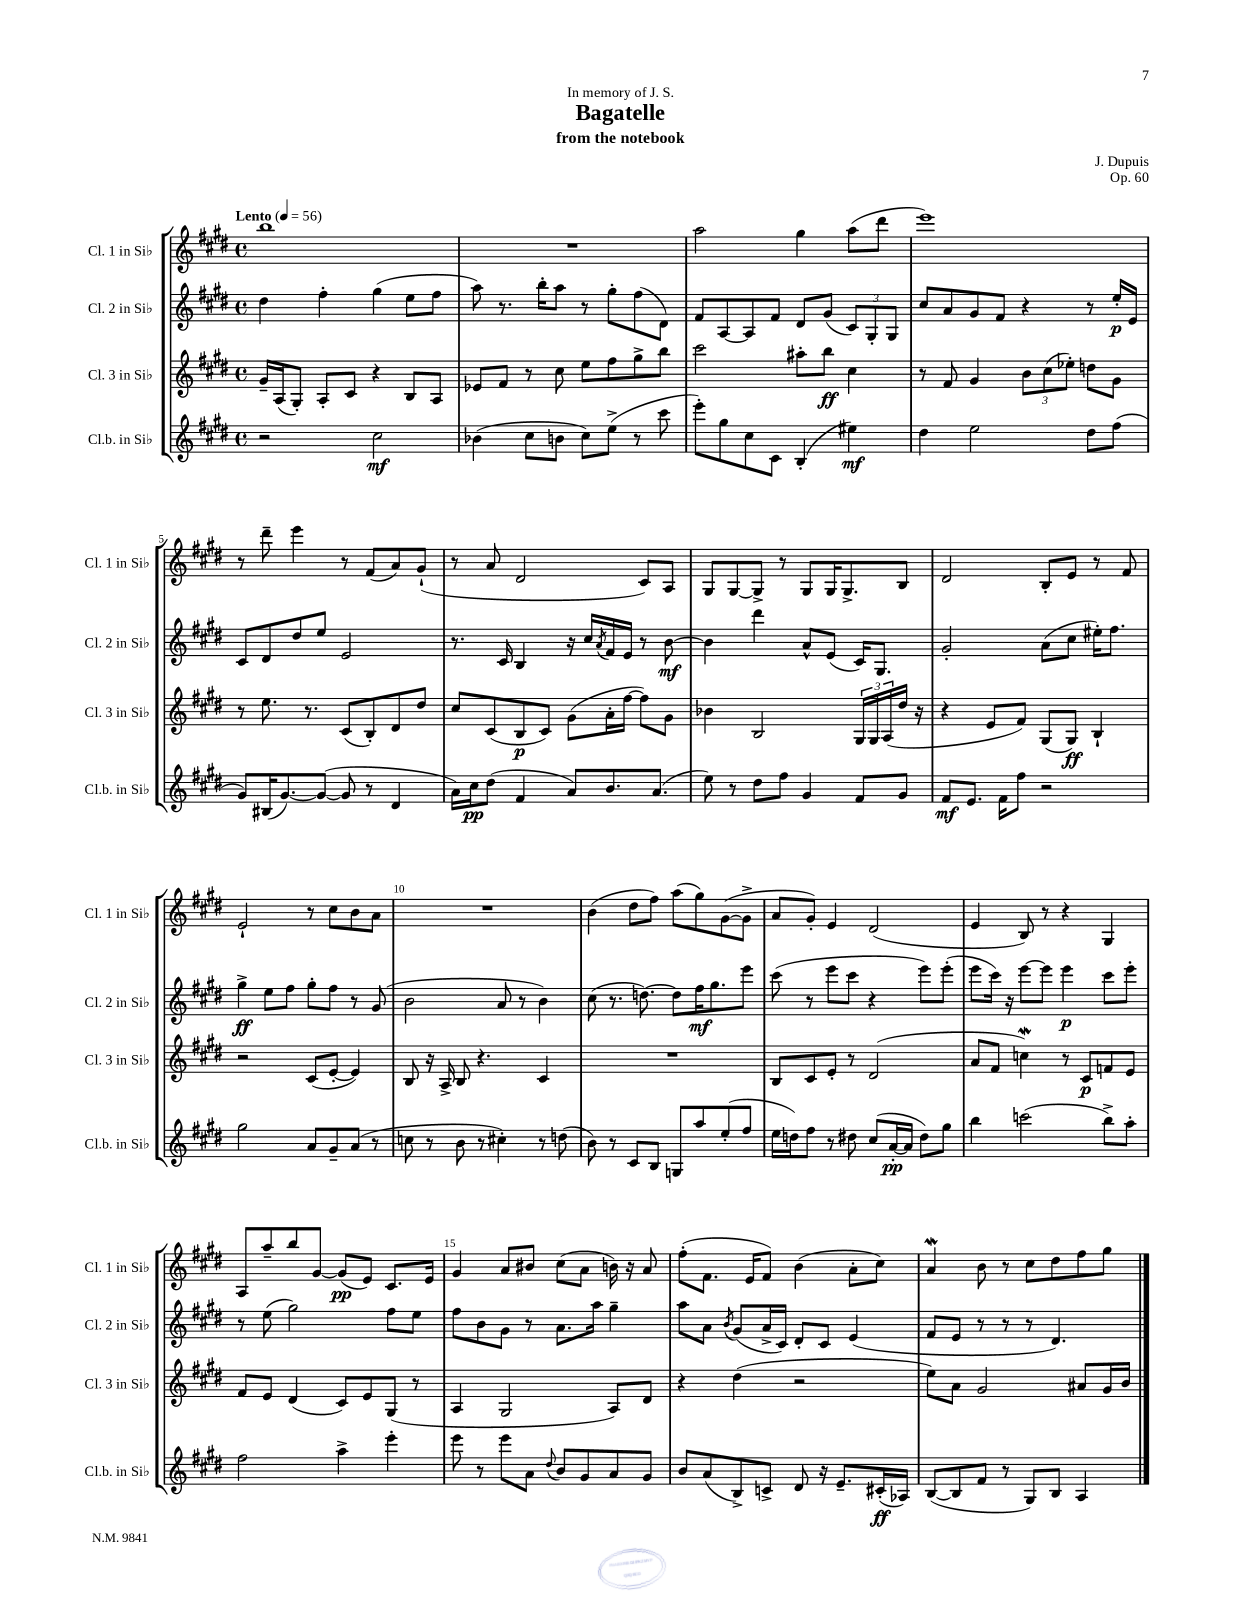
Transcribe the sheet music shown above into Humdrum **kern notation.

**kern	**kern	**kern	**kern
*staff4	*staff3	*staff2	*staff1
*clefG2	*clefG2	*clefG2	*clefG2
*k[f#c#g#d#]	*k[f#c#g#d#]	*k[f#c#g#d#]	*k[f#c#g#d#]
*M4/4	*M4/4	*M4/4	*M4/4
*met(c)	*met(c)	*met(c)	*met(c)
*MM56	*MM56	*MM56	*MM56
2r	16g#~	4dd#	1bb
.	(16A	.	.
.	8G#')	.	.
.	8A'	4ff#'	.
.	8c#	.	.
2cc#	4r	(4gg#	.
.	8B	8ee	.
.	8A	8ff#	.
=	=	=	=
(4b-	8e-	8aa)	1r
.	8f#	8.r	.
8cc#	8r	.	.
.	.	16bb'	.
8b	8cc#	8aa	.
8cc#)	8ee	8r	.
(8ee^	8ff#	8gg#'	.
8r	8gg#^	(8ff#	.
8ccc#	8bb	8d#)	.
=	=	=	=
8eee')	2ccc#	8f#	2aa
8gg#	.	[8A	.
8cc#	.	8A]	.
8c#	.	8f#	.
(4B'	8aa#'	8d#	4gg#
.	8bb	(8g#	.
4ee#)	4cc#	12c#)	(8aa
.	.	12G#'	.
.	.	.	8ddd#
.	.	12G#	.
=	=	=	=
4dd#	8r	8cc#	1eee)
.	8f#	8a	.
2ee	4g#	8g#	.
.	.	8f#	.
.	12b	4r	.
.	(12cc#	.	.
.	12ee-')	.	.
8dd#	8dd	8r	.
(8ff#	8g#	16ee'	.
.	.	16e	.
=	=	=	=
8g#)	8r	8c#	8r
(16B#	8.ee	8d#	8ddd#~
[8.g#)	.	.	.
.	.	8dd#	4eee
.	8.r	.	.
(8g#_	.	8ee	.
8g#]	(8c#	2e	8r
8r	8B')	.	(8f#
4d#	8d#	.	8a)
.	8dd#	.	(8g#`
=	=	=	=
16a)	8cc#	8.r	8r
16cc#	.	.	.
(8dd#	(8c#	.	8a
.	.	16c#	.
4f#	8B	4B	2d#
.	8c#)	.	.
8a)	(8g#	16r	.
.	.	16cc#	.
.	.	8qa	.
8.b	16a'	16f#	.
.	[16ff#	16e	.
.	8ff#])	8r	8c#)
(8.a	.	.	.
.	8g#	[8b	8A
=	=	=	=
8ee)	4b-	4b]	8G#
8r	.	.	[8G#
8dd#	2B	4ddd#	8G#^]
8ff#	.	.	8r
4g#	.	8a^^	8G#
.	.	(8e	16G#
.	.	.	8.G#^
8f#	24G#	16c#)	.
.	24G#	.	.
.	.	8.G#	.
.	(24A	.	.
8g#	16dd#	.	8B
.	16r	.	.
=	=	=	=
8f#	4r	2g#'	2d#
8.e	.	.	.
.	8e	.	.
16f#	.	.	.
8ff#	8f#)	.	.
2r	(8G#	(8a	8B'
.	8G#)	8cc#	8e
.	4B`	16ee#')	8r
.	.	8.ff#	.
.	.	.	8f#
=	=	=	=
2gg#	2r	4gg#^	2e`
.	.	8ee	.
.	.	8ff#	.
8a	(8c#	8gg#'	8r
8g#~	[8e'	8ff#	8cc#
(8a	4e])	8r	8b
8r	.	(8g#	8a
=	=	=	=
8cc	8B	2b	1r
8r	16r	.	.
.	16A^	.	.
8b	8B	.	.
8r	4.r	.	.
4cc#')	.	8a	.
.	.	8r	.
8r	4c#	4b)	.
(8dd	.	.	.
=	=	=	=
8b)	1r	(8cc#	(4b
8r	.	8.r	.
8c#	.	.	8dd#
.	.	[8.dd)	.
8B	.	.	8ff#)
8G	.	8dd]	(8aa
8aa	.	16ff#	8gg#)
.	.	8.gg#	.
(8ee'	.	.	([8g#
8ff#	.	8eee	8g#^]
=	=	=	=
16ee	8B	(8ccc#	8a
16dd)	.	.	.
8ff#	8c#	8r	8g#')
8r	8e'	8eee	4e
8dd#	8r	8ccc#	.
(8cc#	(2d#	4r	(2d#
[16a'	.	.	.
16a]	.	.	.
8dd#)	.	8eee)	.
8gg#	.	(8eee'	.
=	=	=	=
4bb	8a	8eee	4e
.	8f#	16ccc#)	.
.	.	16r	.
(2ccc	4cc)	[8eee	8B)
.	.	8eee]	8r
.	8r	4eee	4r
.	8c#	.	.
8bb^)	8f	8ccc#	4G#
8aa'	8e	8eee'	.
=	=	=	=
2ff#	8f#	8r	8A
.	8e	(8ee	8aa~
.	(4d#	2gg#)	8bb
.	.	.	[8g#
4aa^	8c#)	.	(8g#]
.	8e	.	8e)
4eee'	(8G#	8ff#	8.c#
.	8r	8ee	.
.	.	.	16e
=	=	=	=
8eee	4A	8ff#	4g#
8r	.	8b	.
8eee	2G#	8g#	8a
8a	.	8r	8b#
8qqdd#	.	.	.
8b	.	8.a	(8cc#
8g#	.	.	8a
.	.	16aa	.
8a	8A)	4gg#~	16b)
.	.	.	16r
8g#	8d#	.	8a
=	=	=	=
8b	4r	8aa	(8ff#'
(8a	.	8a	8.f#
.	.	8qb	.
8B^)	(4dd#	(8g#	.
.	.	.	16e
8c^	.	16a^	8f#)
.	.	16c#)	.
8d#	2r	8d#'	(4b
16r	.	8c#	.
8.e~	.	.	.
.	.	(4e	8a'
(16c#'	.	.	8cc#)
16A-)	.	.	.
=	=	=	=
([8B	8ee)	8f#	4a
8B]	8a	8e	.
8f#	2g#	8r	8b
8r	.	8r	8r
8G#)	.	8r	8cc#
8B	.	4.d#)	8dd#
4A	8a#	.	8ff#
.	16g#	.	8gg#
.	16b	.	.
==	==	==	==
*-	*-	*-	*-
